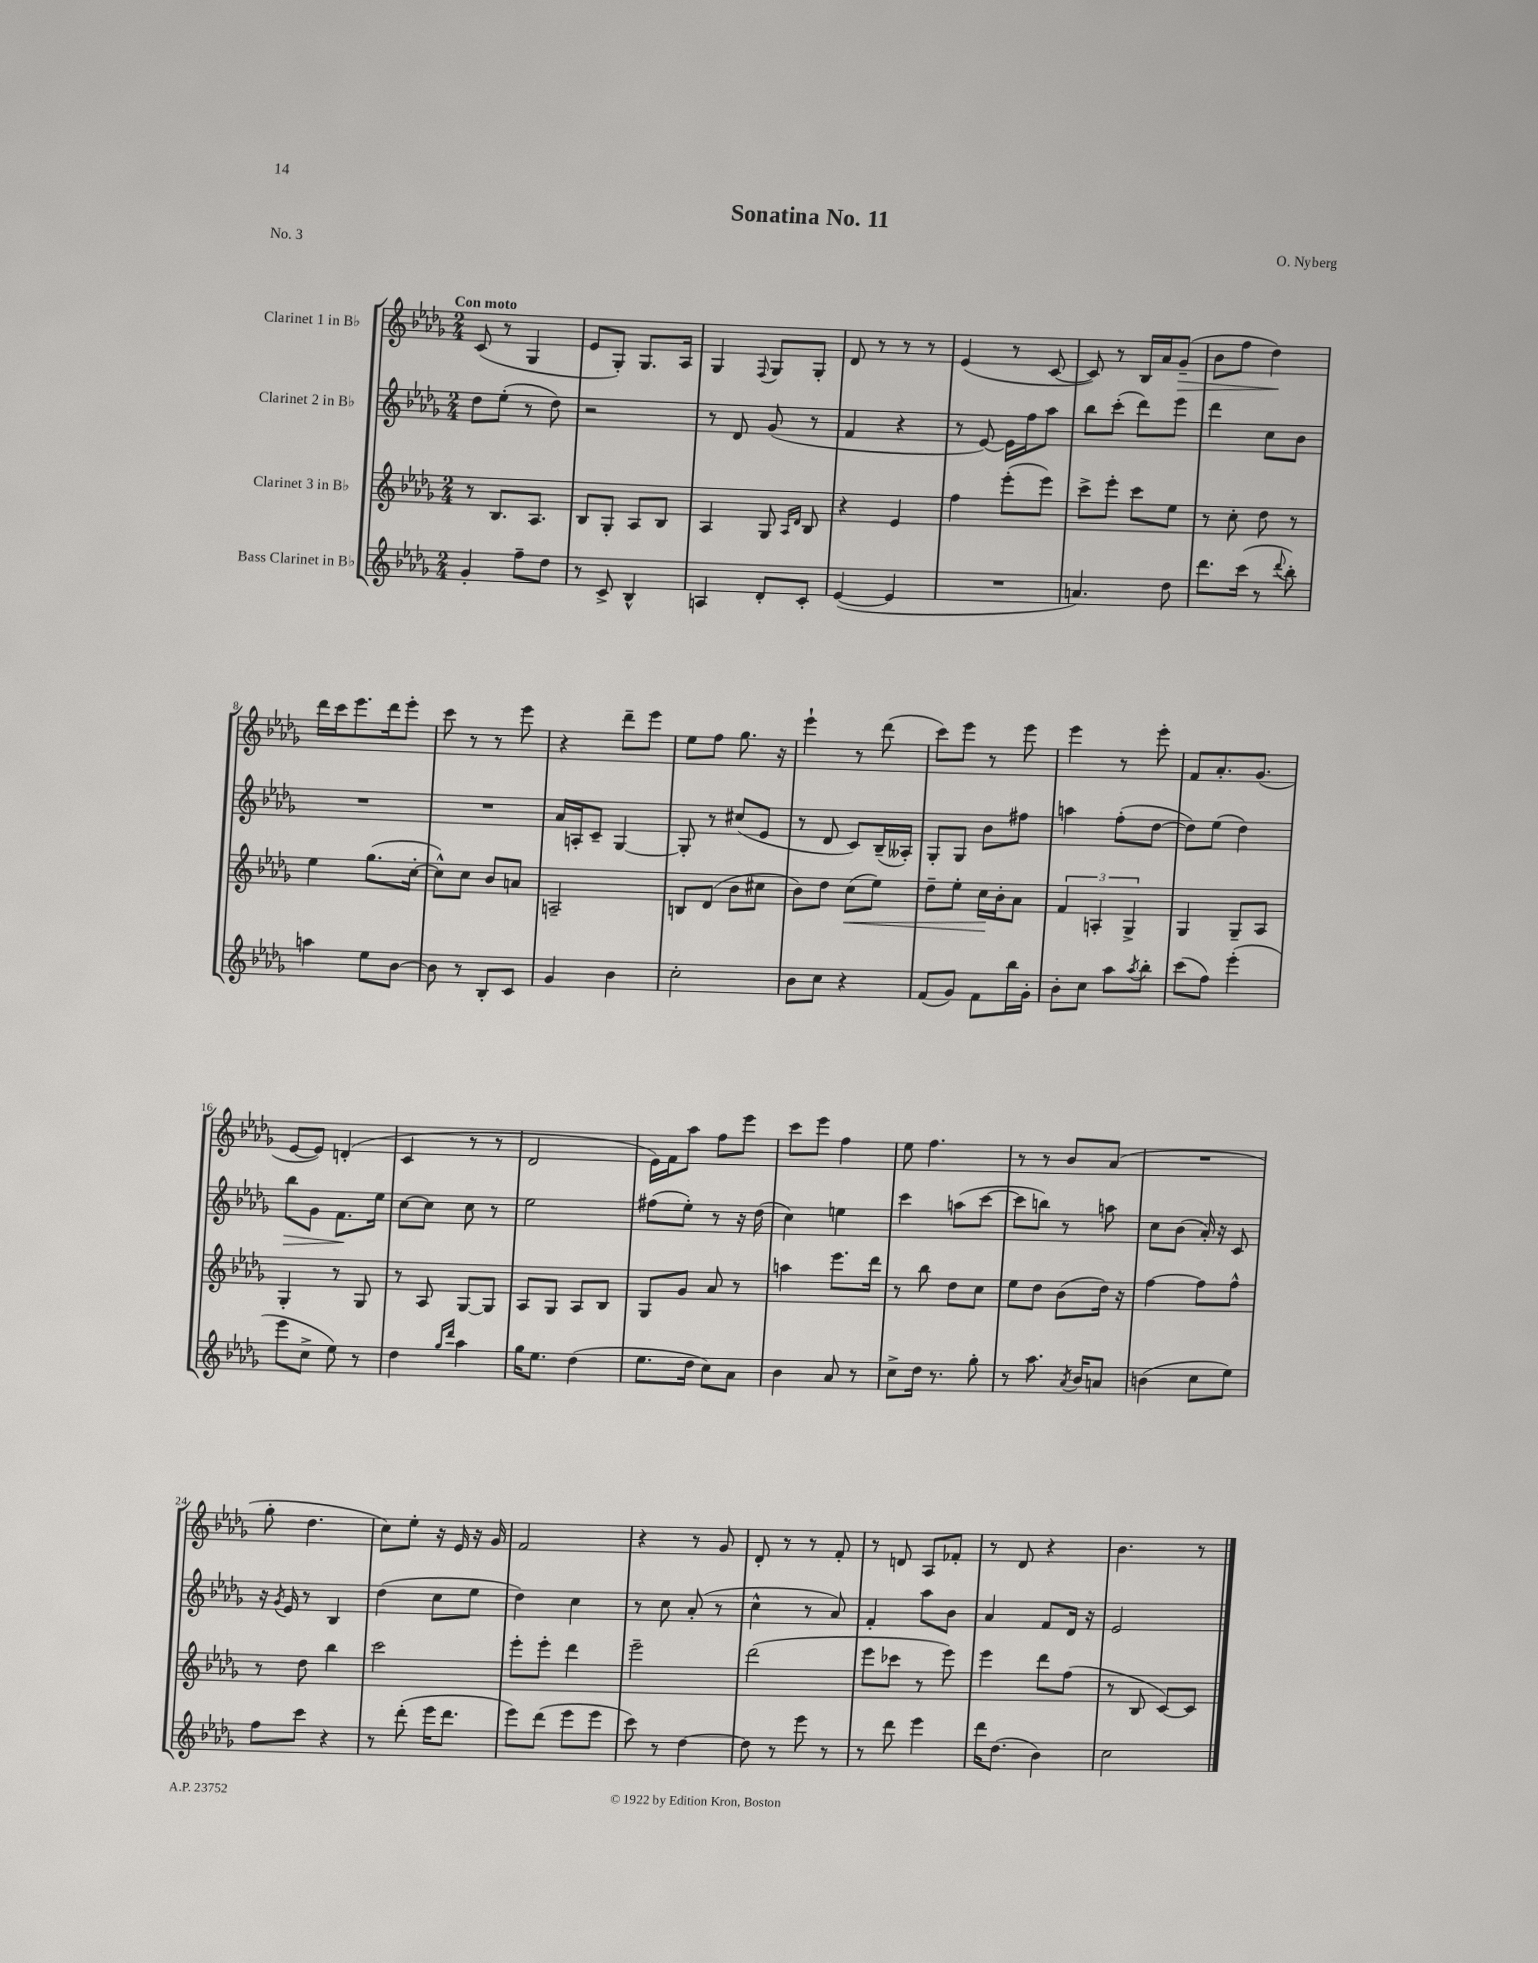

**kern	**kern	**dynam	**kern	**dynam	**kern	**dynam
*part4	*part3	*part3	*part2	*part2	*part1	*part1
*staff4	*staff3	*staff3	*staff2	*staff2	*staff1	*staff1
*I"Bass Clarinet in B♭	*I"Clarinet 3 in B♭	*	*I"Clarinet 2 in B♭	*	*I"Clarinet 1 in B♭	*
*clefG2	*clefG2	*	*clefG2	*	*clefG2	*
*k[b-e-a-d-g-]	*k[b-e-a-d-g-]	*	*k[b-e-a-d-g-]	*	*k[b-e-a-d-g-]	*
*M2/4	*M2/4	*	*M2/4	*	*M2/4	*
=1	=1	=1	=1	=1	=1	=1
!	!	!	!	!	!LO:TX:a:B:t=Con moto	!
4g-'/	8r	.	8dd-\L	.	(8c/	.
.	8.B-/L	.	(8ee-'\J	.	8r	.
8ff~\L	.	.	8r	.	4G-/	.
.	8.A-/J	.	.	.	.	.
8dd-\J	.	.	8dd-\)	.	.	.
=2	=2	=2	=2	=2	=2	=2
8r	8B-/L	.	2r	.	8e-/L	.
8c^/	8G-'/J	.	.	.	8G-'/J)	.
4B-^^/	8A-/L	.	.	.	8.G-/L	.
.	8B-/J	.	.	.	.	.
.	.	.	.	.	16A-/Jk	.
=3	=3	=3	=3	=3	=3	=3
4An/	4A-/	.	8r	.	4G-/	.
.	.	.	8d-/	.	.	.
.	.	.	.	.	8qqF/	.
8d-'/L	8G-/	.	(8g-/	.	8G-/L	.
.	16qqA-/LL	.	.	.	.	.
.	16qqd-/JJ	.	.	.	.	.
8c'/J	8B-/	.	8r	.	8G-'/J	.
=4	=4	=4	=4	=4	=4	=4
([4e-/	4r	.	4f/	.	8d-/	.
.	.	.	.	.	8r	.
4e-/]	4e-/	.	4r	.	8r	.
.	.	.	.	.	8r	.
=5	=5	=5	=5	=5	=5	=5
2r	4ff\	.	8r	.	(4e-/	.
.	.	.	[8e-/)	.	.	.
.	(8eee-'\L	.	16e-\LL]	.	8r	.
.	.	.	16ff\J	.	.	.
.	8eee-\J)	.	8aa-\J	.	[8c/	.
=6	=6	=6	=6	=6	=6	=6
4.an/)	8ccc^\L	.	8bb-\L	.	8c/])	.
.	8eee-'\J	.	(8ccc'\J	.	8r	.
.	8ccc\L	.	8ddd-\L)	.	16B-/LL	.
.	.	.	.	.	16a-/J	.
!	!	!	!	!	!	!LO:HP:b
8dd-\	8ee-\J	.	8eee-\J	.	(8g-~/J	>
=7	=7	=7	=7	=7	=7	=7
8.ddd-\L	8r	.	4ddd-\	.	8b-\L	.
.	8cc'\	.	.	.	8ff\J	.
(16ccc\Jk	.	.	.	.	.	.
8r	8dd-\	.	8cc\L	.	4dd-\)	.
8qqddd-/	.	.	.	.	.	.
8bb-'\)	8r	.	8b-\J	.	.	.
.	.	.	.	.	.	]
!!LO:LB:g=z
=8	=8	=8	=8	=8	=8	=8
4aan\	4ee-\	.	2r	.	16ddd-\LL	.
.	.	.	.	.	16ccc\J	.
.	.	.	.	.	8.eee-\	.
8ee-\L	(8.gg-\L	.	.	.	.	.
.	.	.	.	.	16ddd-\k	.
[8b-\J	.	.	.	.	8eee-'\J	.
.	[16cc'\Jk	.	.	.	.	.
=9	=9	=9	=9	=9	=9	=9
8b-\]	8cc^^\L])	.	2r	.	8ccc\	.
8r	8cc\J	.	.	.	8r	.
8B-'/L	8b-/L	.	.	.	8r	.
8c/J	8an/J	.	.	.	8eee-\	.
=10	=10	=10	=10	=10	=10	=10
4g-/	2An~/	.	16a-/LL	.	4r	.
.	.	.	16An'/J	.	.	.
.	.	.	8c~/J	.	.	.
4b-\	.	.	[4G-/	.	8ddd-~\L	.
.	.	.	.	.	8eee-\J	.
=11	=11	=11	=11	=11	=11	=11
2cc'\	8Bn/L	.	8G-'/]	.	8ee-\L	.
.	(8d-/J	.	8r	.	8ff\J	.
.	8b-\L	.	(8cc#X/L	.	8.gg-\	.
.	8cc#X\J	.	8e-/J	.	.	.
.	.	.	.	.	16r	.
=12	=12	=12	=12	=12	=12	=12
8b-\L	8b-\L)	.	8r	.	4eee-`\	.
8cc\J	8dd-\J	.	8d-/	.	.	.
!	!	!LO:HP:b	!	!	!	!
4r	(8cc\L	<	8c/L)	.	8r	.
.	8ee-\J)	.	(16B-~/L	.	(8ddd-\	.
.	.	.	16A--X'/JJ)	.	.	.
=13	=13	=13	=13	=13	=13	=13
(8f/L	8dd-~\L	.	8G-'/L	.	8ccc\L)	.
8g-/J)	8ee-'\J	.	8G-/J	.	8eee-\J	.
8f\L	16cc\LL	.	8b-\L	.	8r	.
.	16b-'\J	[	.	.	.	.
16bb-\L	8a-\J	.	8ff#X\J	.	8eee-\	.
16g-'\JJ	.	.	.	.	.	.
=14	=14	=14	=14	=14	=14	=14
8b-'\L	6f/	.	4aan\	.	4eee-\	.
8cc\J	.	.	.	.	.	.
.	6An'/	.	.	.	.	.
8aa-\L	.	.	(8ff'\L	.	8r	.
.	6G-^/	.	.	.	.	.
8qaa-/	.	.	.	.	.	.
8bb-'\J	.	.	[8dd-\J	.	8eee-'\	.
=15	=15	=15	=15	=15	=15	=15
(8ccc\L	4G-/	.	8dd-\L])	.	8f/L	.
8ff\J)	.	.	(8ee-\J	.	8.a-'/	.
(4eee-'\	8G-~/L	.	4dd-\)	.	.	.
.	.	.	.	.	(8.g-/J	.
.	8A-/J	.	.	.	.	.
!!LO:LB:g=z
=16	=16	=16	=16	=16	=16	=16
!	!	!	!	!LO:HP:b	!	!
8eee-\L	4G-'/	.	8bb-\L	>	[8e-/L	.
8cc^\J	.	.	8g-\J	.	8e-/J])	.
8ee-\)	8r	.	8.f\L	.	(4dn'/	.
8r	8G-/	.	.	.	.	.
.	.	.	16ee-\Jk	]	.	.
=17	=17	=17	=17	=17	=17	=17
4dd-\	8r	.	[8cc\L	.	4c/	.
.	8A-/	.	8cc\J]	.	.	.
16qqgg-/LL	.	.	.	.	.	.
16qqddd-/JJ	.	.	.	.	.	.
4aa-\	[8G-/L	.	8cc\	.	8r	.
.	8G-/J]	.	8r	.	8r	.
=18	=18	=18	=18	=18	=18	=18
16gg-\KL	8A-/L	.	2ee-\	.	2d-/	.
8.ee-\J	.	.	.	.	.	.
.	8G-/J	.	.	.	.	.
(4dd-\	8A-/L	.	.	.	.	.
.	8B-/J	.	.	.	.	.
=19	=19	=19	=19	=19	=19	=19
8.ee-\L	8G-/L	.	(8ff#X\L	.	16e-\LL)	.
.	.	.	.	.	16f\J	.
.	8g-/J	.	8ee-'\J)	.	8aa-\J	.
16dd-\Jk	.	.	.	.	.	.
8cc\L)	8a-/	.	8r	.	8ff\L	.
8a-\J	8r	.	16r	.	8eee-\J	.
.	.	.	(16dd-\	.	.	.
=20	=20	=20	=20	=20	=20	=20
4b-\	4aan\	.	4cc\)	.	8ccc\L	.
.	.	.	.	.	8eee-\J	.
8a-/	8.eee-\L	.	4een\	.	4ff\	.
8r	.	.	.	.	.	.
.	16ddd-\Jk	.	.	.	.	.
=21	=21	=21	=21	=21	=21	=21
8cc^\L	8r	.	4ccc\	.	8ee-\	.
16dd-\Jk	8bb-\	.	.	.	4.ff\	.
8.r	.	.	.	.	.	.
.	8dd-\L	.	(8aan\L	.	.	.
8gg-'\	8cc\J	.	[8ccc\J	.	.	.
=22	=22	=22	=22	=22	=22	=22
8r	8ee-\L	.	8ccc\L]	.	8r	.
8.aa-\	8dd-\J	.	8bbn\J)	.	8r	.
.	(8b-\L	.	8r	.	8b-/L	.
8qa-/	.	.	.	.	.	.
16b-/KL	.	.	.	.	.	.
8an/J	16dd-\Jk)	.	8aan\	.	(8a-/J	.
.	16r	.	.	.	.	.
=23	=23	=23	=23	=23	=23	=23
(4bn\	[4ff\	.	8cc\L	.	2r	.
.	.	.	(8b-\J	.	.	.
8cc\L	8ff\L]	.	16a-'/)	.	.	.
.	.	.	16r	.	.	.
8ee-\J)	8ff^^\J	.	8c/	.	.	.
!!LO:LB:g=z
=24	=24	=24	=24	=24	=24	=24
8ff\L	8r	.	16r	.	8gg-'\	.
.	.	.	8qg-/	.	.	.
.	.	.	16e-/	.	.	.
8ccc\J	8dd-\	.	8r	.	4.dd-\	.
4r	4bb-\	.	4B-/	.	.	.
=25	=25	=25	=25	=25	=25	=25
8r	2ccc\	.	(4dd-\	.	8cc\L)	.
(8ddd-'\	.	.	.	.	8ee-'\J	.
16eee-\KL	.	.	8cc\L	.	16r	.
8.ddd-\J	.	.	.	.	16e-/	.
.	.	.	8ee-\J	.	16r	.
.	.	.	.	.	16g-/	.
=26	=26	=26	=26	=26	=26	=26
8eee-\L)	8eee-'\L	.	4dd-\)	.	2f/	.
(8ddd-\J	8eee-'\J	.	.	.	.	.
8eee-\L	4ddd-\	.	4cc\	.	.	.
8eee-\J	.	.	.	.	.	.
=27	=27	=27	=27	=27	=27	=27
8ccc\)	2eee-~\	.	8r	.	4r	.
8r	.	.	8cc\	.	.	.
[4dd-\	.	.	(8a-'/	.	8r	.
.	.	.	8r	.	8g-/	.
=28	=28	=28	=28	=28	=28	=28
8dd-\]	(2ddd-\	.	4cc^^\	.	8d-'/	.
8r	.	.	.	.	8r	.
8eee-\	.	.	8r	.	8r	.
8r	.	.	8a-/)	.	8f'/	.
=29	=29	=29	=29	=29	=29	=29
8r	8eee-\L	.	4f'/	.	8r	.
8ddd-\	8ccc-X\J	.	.	.	8dn/	.
4eee-\	8r	.	8aa-\L	.	8A-/L	.
.	8eee-\)	.	8b-\J	.	8f-X'/J	.
=30	=30	=30	=30	=30	=30	=30
16ddd-\KL	4eee-\	.	4a-/	.	8r	.
(8.dd-\J	.	.	.	.	.	.
.	.	.	.	.	8d-/	.
4b-\)	8ddd-\L	.	8f/L	.	4r	.
.	(8ff\J	.	16d-/Jk	.	.	.
.	.	.	16r	.	.	.
=31	=31	=31	=31	=31	=31	=31
2cc\	8r	.	2e-/	.	4.b-\	.
.	8B-/	.	.	.	.	.
.	[8c/L)	.	.	.	.	.
.	8c/J]	.	.	.	8r	.
==	==	==	==	==	==	==
*-	*-	*-	*-	*-	*-	*-
